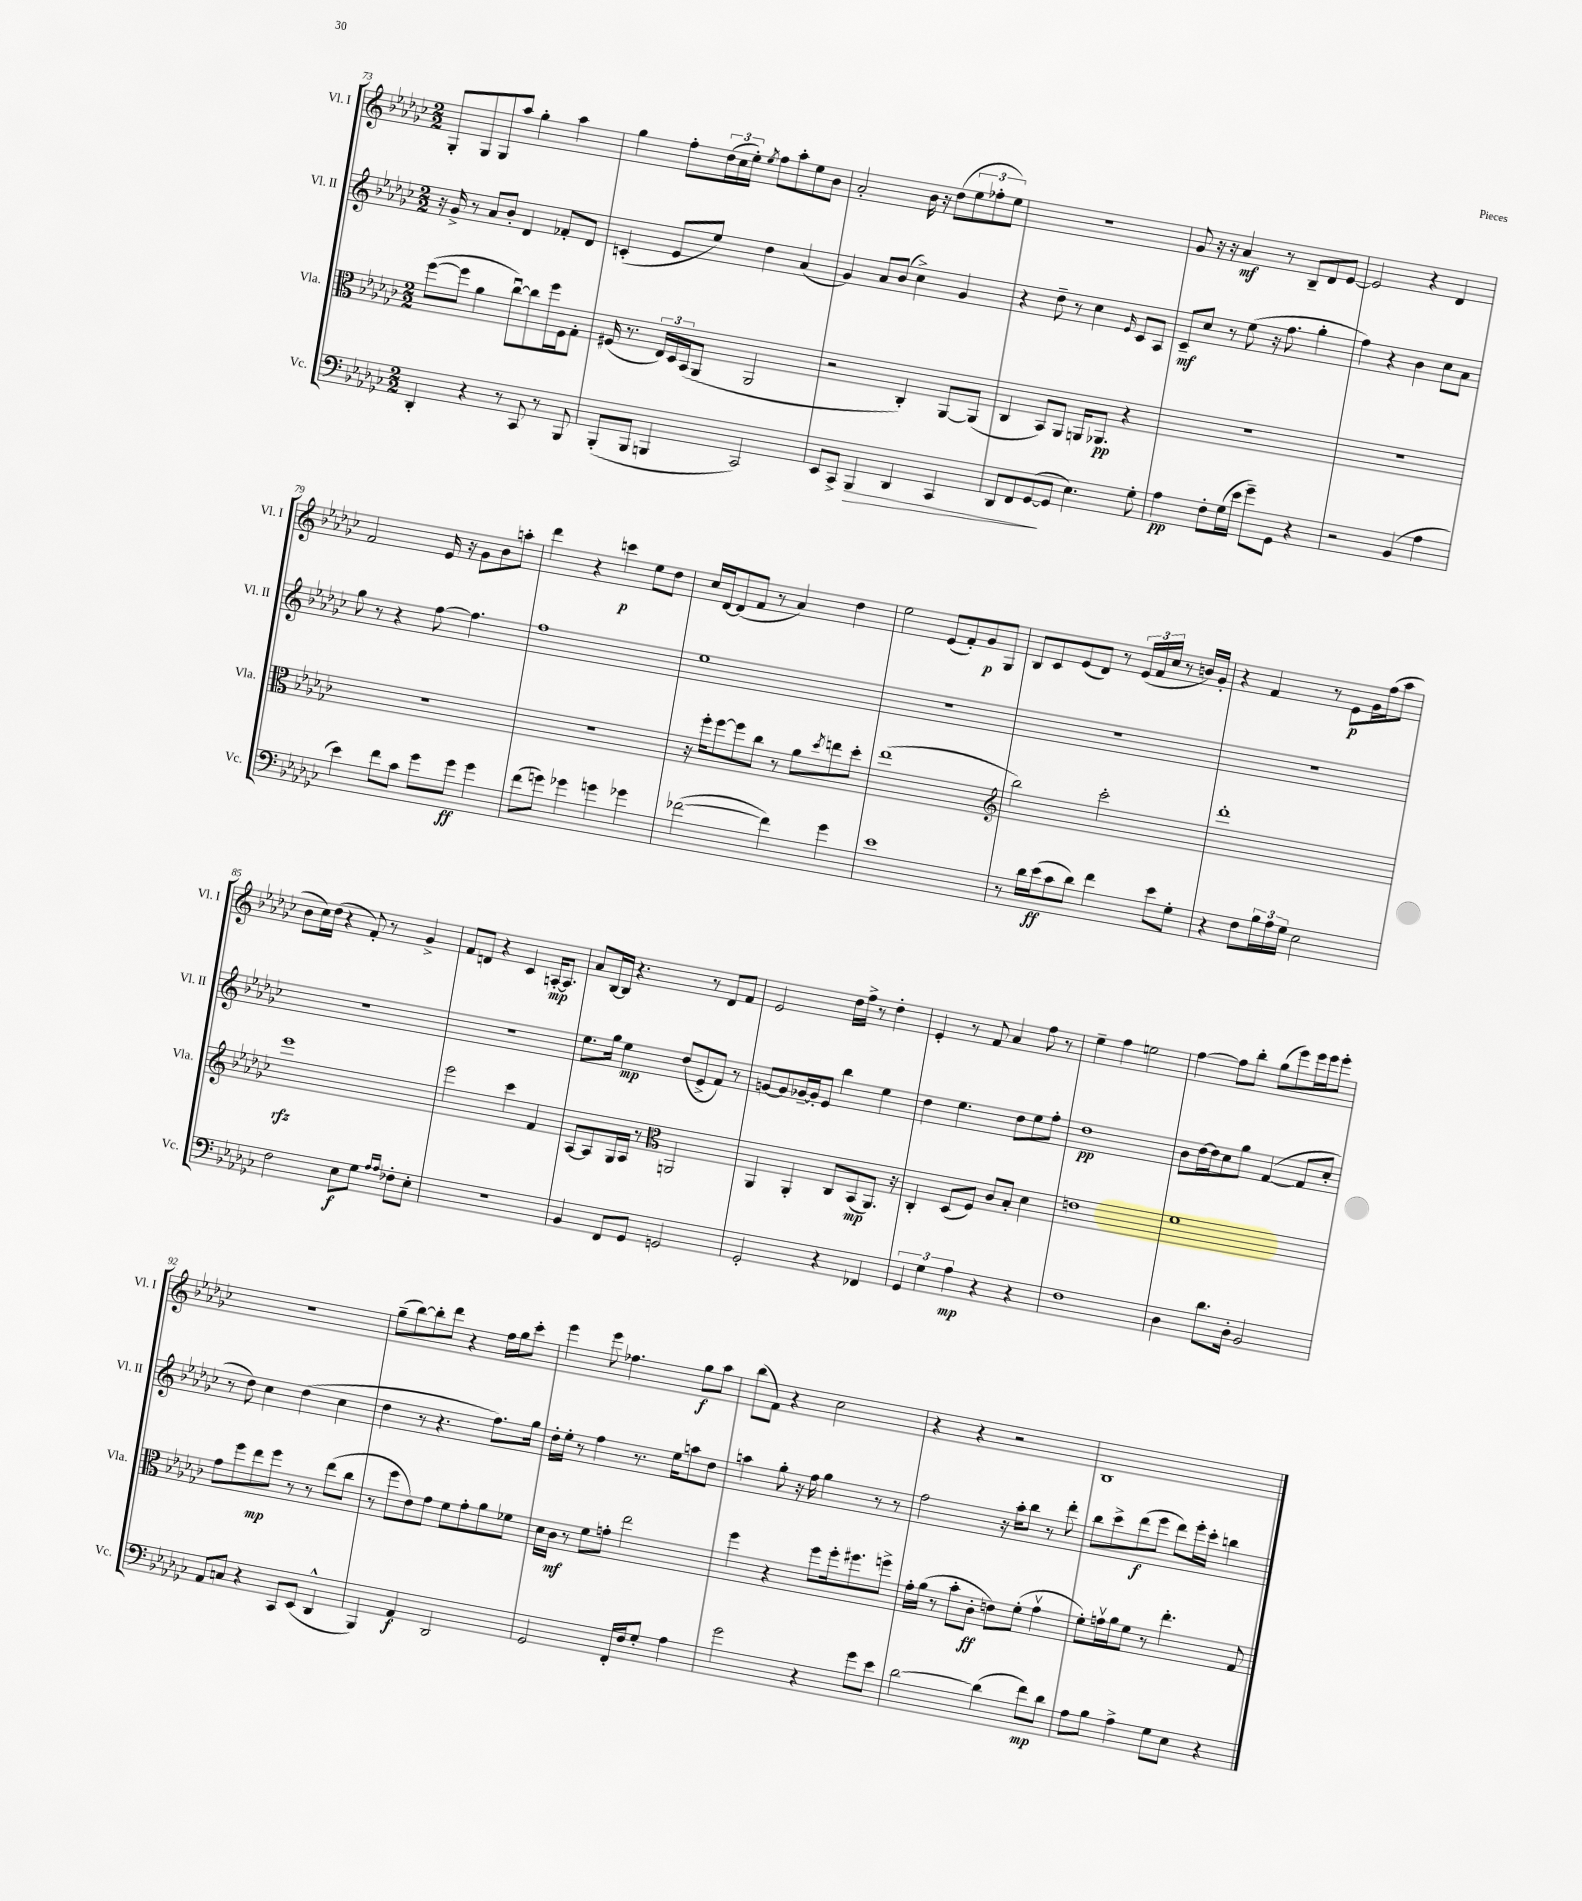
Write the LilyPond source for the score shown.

<<
\new StaffGroup <<
\new Staff = "s0" \with { instrumentName = "Vl. I" shortInstrumentName = "Vl. I" } {
    \clef treble \key ges \major \numericTimeSignature \time 2/2
    ges8-. ges8 ges8 aes''8 ges''4-. aes''4 |
    ges''4 f''8-. \tuplet 3/2 { des''16( ces''16 ees''16-.) } \acciaccatura { ees''8 } f''8 aes''8-. ees''8 bes'8 |
    aes'2-. bes'16 r16 des''8( \tuplet 3/2 { ees''8 fes''8-. ees''8) } |
    R1 |
    ges'8 r16 r16 aes'4\mf r8 bes8-- des'8 ees'8~ |
    ees'2 r4 des'4 |
    f'2 ees'16 r16 ges'8 bes'8 a''8-. |
    des'''4 r4 c'''4\p ees''8 des''8 |
    ces''16 des'16~ des'8( f'8 r8 aes'4) des''4 |
    ees''2 ees'8( f'8-.) ges'8\p ges8 |
    bes8 ces'8 ees'8( des'8) r8 \tuplet 3/2 { ees'16( f'16 ces''16 } r8 b'16) ges'16-. |
    r4 f'4 r8 ees'8\p ges'16 f''16( aes''8 |
    bes'8 ces''16) des''16( r4 f'8-.) r8 ges'4-> |
    f'8 d'8 r4 ces'4 a16~-.\mp a8. |
    aes'8 bes16~ bes16 r4. r8 des'8 f'8 |
    ees'2 des''16 f''16-> r8 des''4-. |
    ees'4-. r8 f'8 aes'4 f''8 r8 |
    ees''4-- f''4 e''2 |
    f''4~ f''8 bes''8-. ges''8( ees'''8) ees'''16 ees'''16 ees'''8-. |
    r1 |
    ges''8--( bes''8~) bes''8-. des'''8 r4 f''16 ges''16 ces'''8-. |
    ees'''4 ees'''8 fes''4. ges''8\f aes''8 |
    bes''8( f'8) r4 ces''2 |
    r4 r4 r2 |
    bes1 \bar "|." |
}
\new Staff = "s1" \with { instrumentName = "Vl. II" shortInstrumentName = "Vl. II" } {
    \clef treble \key ges \major \numericTimeSignature \time 2/2
    r16 ges'16-> r8 aes'8 bes'8-. des'4 fes'8-. des'8 |
    c'4-.( ees'8 ees''8) des''4 aes'4( |
    ges'4) aes'8 bes'8( ces''4->) ges'4 |
    r4 des''8-- r8 ces''4 \grace { ees'16 } ces'8 aes8 |
    ces'8--\mf ces''8 r8 ees''8( r16 f''8. ges''4-. |
    f''4) r4 bes'4 ces''8 aes'8 |
    ges''8 r8 r4 f''8~ f''4. |
    f''1 |
    ees''1 |
    R1 |
    R1 |
    R1 |
    R1 |
    r1 |
    ees''8. ges''16 ees''4\mp des''8( ees'8-> f'8) r8 |
    g'8~ g'8 ges'16~-- ges'16-. ees'8 bes''4 ees''4 |
    des''4 ees''4. des''8 ees''8 f''8-. |
    des''1\pp |
    bes'8 des''16~ des''16 ces''8 ges''8 f'4~( f'8 ces''8-. |
    r8 des''8) ces''4 des''4( ces''4 |
    des''4 r8 r4. f''8.) ges''16 |
    des''16-. ees''16-. r8 f''4 r8. ees''16 a''8 des''8 |
    a''4 ges''8-. r16 f''16 ges''4 r8 r8 |
    f''2 r16 aes''16-. bes''8 r8 des'''8-. |
    bes''8 ces'''8-> des'''8\f( ees'''8 des'''8) ees'''16-. ces'''16-. b''4 \bar "|." |
}
\new Staff = "s2" \with { instrumentName = "Vla." shortInstrumentName = "Vla." } {
    \clef alto \key ges \major \numericTimeSignature \time 2/2
    f''8~( f''8 aes'4 ces''8~\downbow) ces''8 f''16 f16 ges8-. |
    fis16( r8. \tuplet 3/2 { ees16) des16 bes,16( } aes,8 aes,2 |
    r2 ces4-.) aes,8~ aes,8( |
    ces4 bes,8) aes,8 a,16 aes,8.\pp r4 |
    R1 |
    R1 |
    R1 |
    R1 |
    r16 f''16-. f''8~ f''8 ces''8 r8 aes'8 \acciaccatura { des''8 } e''8 des''8-. |
    ees''1( |
    \clef treble bes''2) ces'''2-. |
    des'''1-. |
    ees'''1\rfz |
    ees'''2 ces'''4 f'4 |
    aes8~ aes8 ges16 aes16 r8 \clef alto a,2 |
    aes,4 aes,4-. ces8 bes,8\mp( aes,8.) r16 |
    ces4-. des8( f8) ces'8 bes8-. des'4 |
    e'1 |
    f'1 |
    ges'8 f''8 ees''8\mp f''8 r8 r8 ees''8( ces''8 |
    r8 f''8 ees'8) ges'8 f'8 ges'8-. aes'8 fes'8 |
    des'16 ces'16\mf r8 f'8 g'8-. ees''2 |
    f''4 r4 f''8 f''16-. fis''8. f''8-> |
    ges'16-. aes'16( r8 bes'8-. ces'8-.\ff e'8) f'8-.( ges'4\upbow |
    f'8-.) g'16\upbow aes'16 f'8 r8 ees''4.-. ges8 \bar "|." |
}
\new Staff = "s3" \with { instrumentName = "Vc." shortInstrumentName = "Vc." } {
    \clef bass \key ges \major \numericTimeSignature \time 2/2
    des,4-. r4 r8 ces,8 r8 bes,,8 |
    bes,,8-.( bes,,8 b,,4 ces,2) |
    ees,8 ces,8-> bes,,4\> des,4 ces,4 |
    des,8 f,8 ges,8~\!( ges,8 ees4.) ges8-. |
    aes4\pp f8-. ges16( ees'16 ges'8--) ges,8 r4 |
    r2 bes,4( aes4 |
    ees'4) f'8 ces'8 ges'8 ges'8\ff ges'4 |
    f'8( g'8) ges'4 g'4 ges'4 |
    fes'2~( fes'4) ges'4 |
    ees'1 |
    r8 des'16 ees'16\ff( ces'8 des'8) f'4 ees'8 ges8-. |
    r4 f8 \tuplet 3/2 { bes16 aes16 ges16 } ees2 |
    f2 ees8\f ges8 \grace { aes16 aes16 } fes8-. ees8-. |
    R1 |
    bes,4 f,8 ges,8 g,2 |
    ges,2-. r4 fes,4 |
    \tuplet 3/2 { ges,4 ges4 aes4\mp } r4 r4 |
    f1 |
    des4 des'8. des16-. bes,2 |
    aes,8 c8 r4 ces,8 ees,8( des,4-^ |
    bes,,4) aes,4\f des,2 |
    ges,2 f,16-. f16 ges8-. aes4 |
    ges'2 r4 ges'8 ees'8 |
    des'2~ des'4( f'8\mp) des'8 |
    aes8 bes8 aes4-> ges8 ees8 r4 \bar "|." |
}
>>
>>
\layout { \context { \Score currentBarNumber = #73 } }
